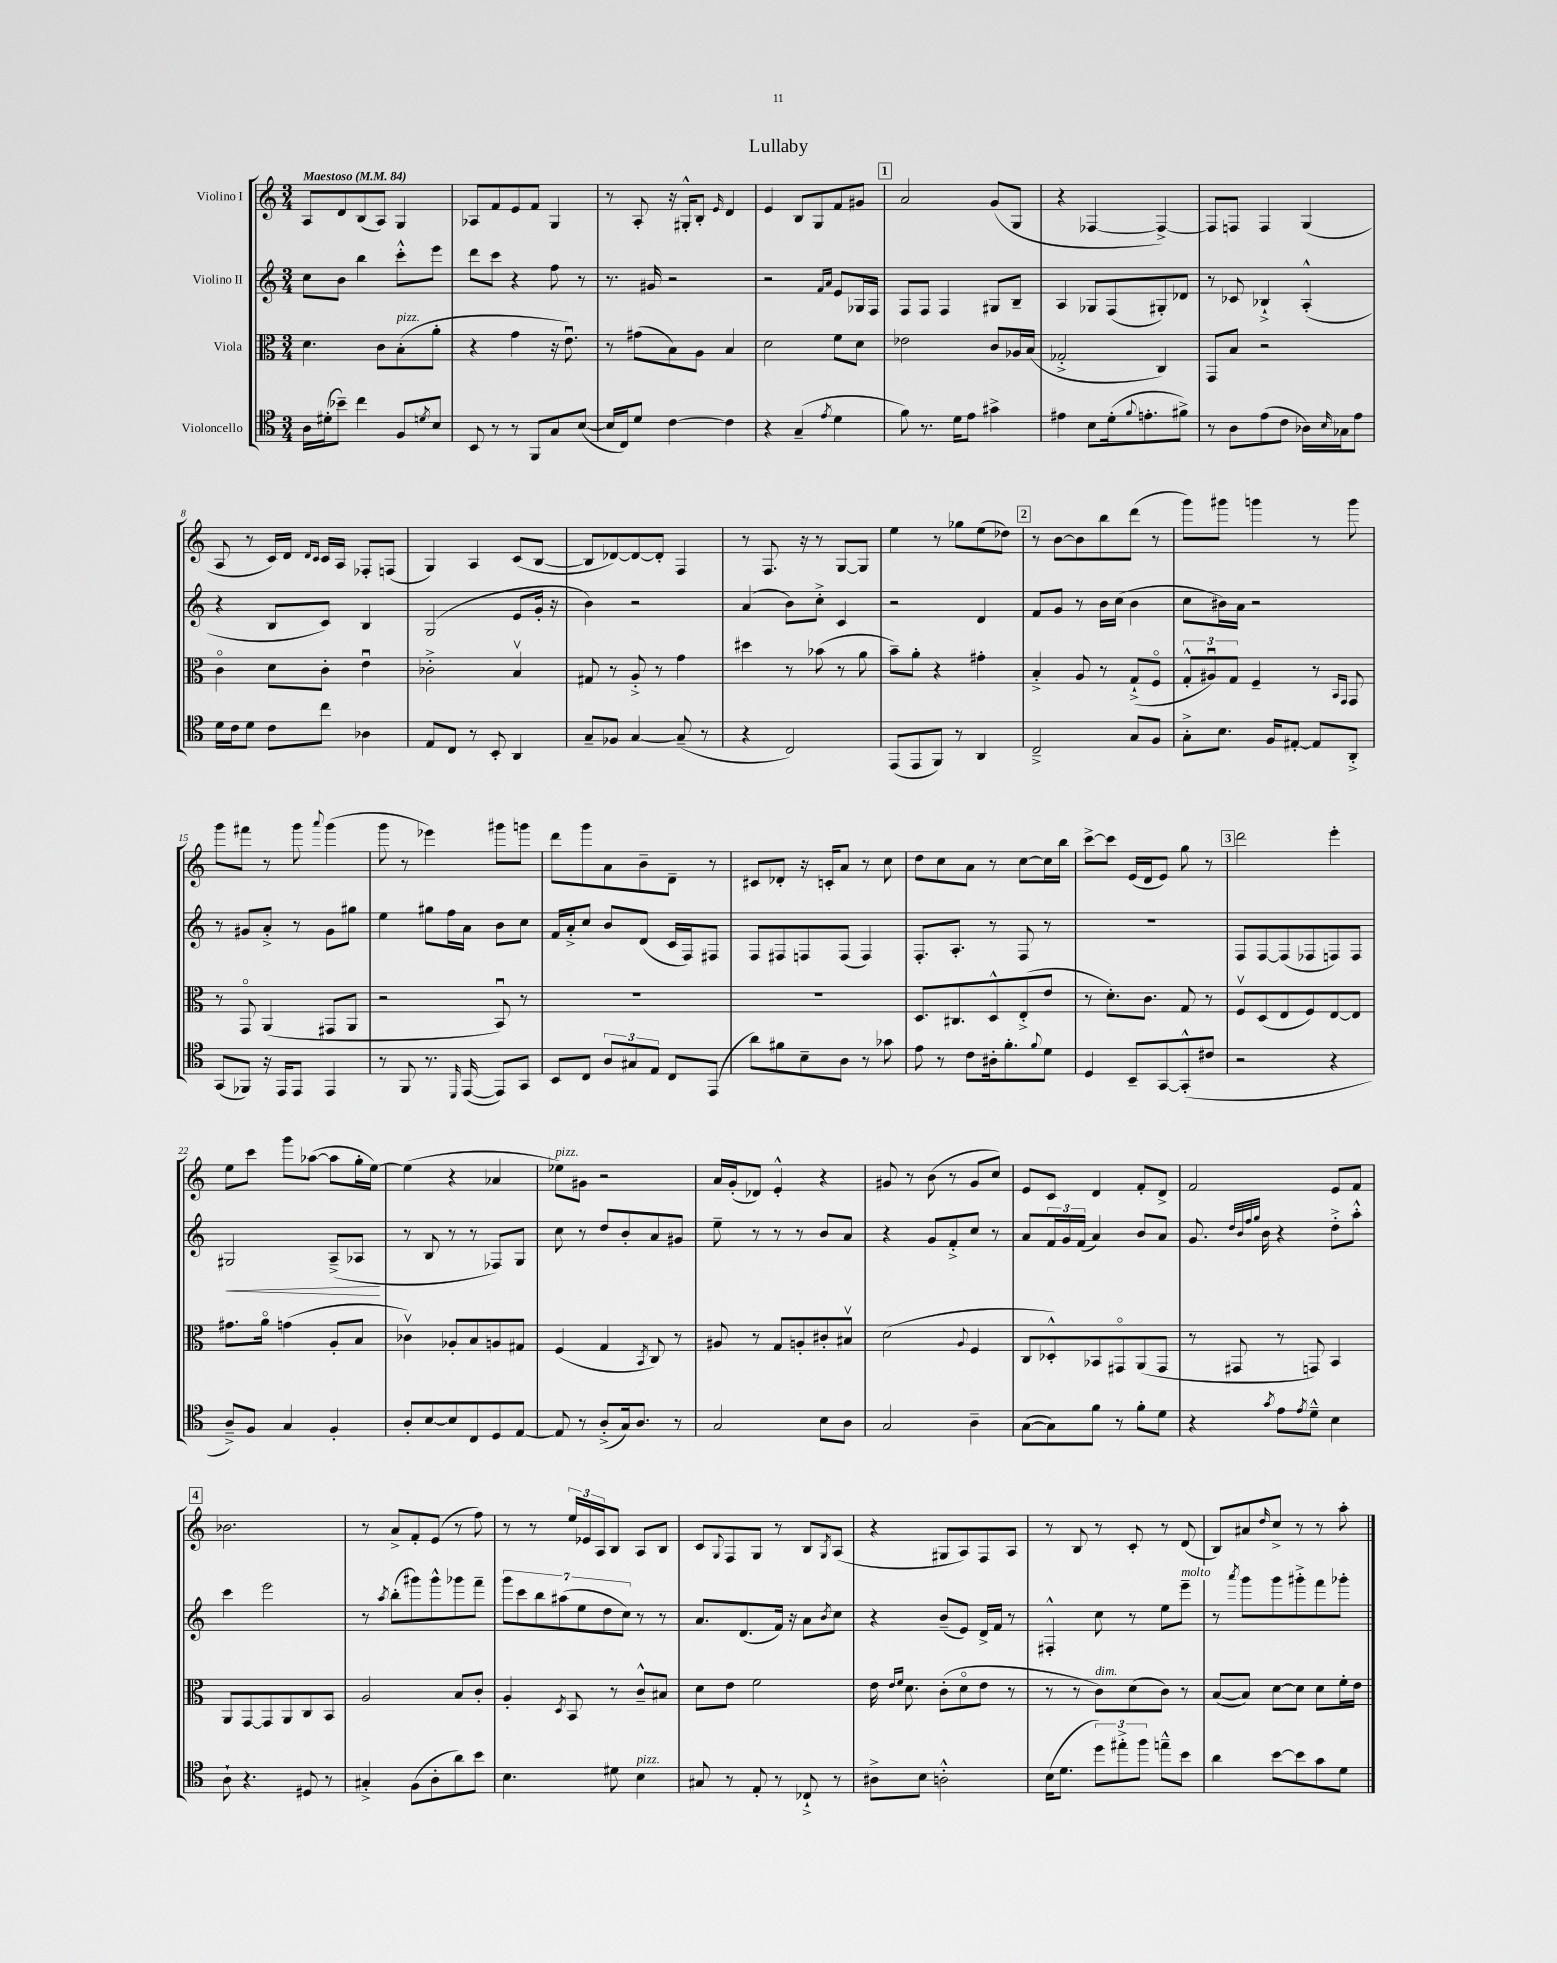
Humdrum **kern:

**kern	**kern	**kern	**dynam	**kern
*part4	*part3	*part2	*part2	*part1
*staff4	*staff3	*staff2	*staff2	*staff1
*I"Violoncello	*I"Viola	*I"Violino II	*	*I"Violino I
*clefC4	*clefC3	*clefG2	*	*clefG2
*k[]	*k[]	*k[]	*	*k[]
*M3/4	*M3/4	*M3/4	*	*M3/4
*MM84	*MM84	*MM84	*	*MM84
=1	=1	=1	=1	=1
!	!	!	!	!LO:TX:a:B:t=Maestoso
16A\LL	4.d\	8cc\L	.	8A/L
(16d#X'\J	.	.	.	.
8b-X~\J)	.	8b\J	.	8d/
4cc\	.	4bb\	.	(8B/
.	8c\L	.	.	8A/J)
!	!LO:TX:a:i:t=pizz.	!	!	!
8F/L	(8B'\	8ccc'^^\L	.	4G/
8qdn/	.	.	.	.
8B/J	8a'\J	8eee\J	.	.
=2	=2	=2	=2	=2
8BB/	4r	8ddd\L	.	8A-X/L
8r	.	8ccc\J	.	8f/
8r	4g\	4r	.	8e/
8FF/L	.	.	.	8f/J
8G/	16r	8ff\	.	4G/
.	8.eu\)	.	.	.
([8B/J	.	8r	.	.
=3	=3	=3	=3	=3
16B/LL]	8r	8.r	.	8r
16C/J)	.	.	.	.
8d/J	(8g#X\L	.	.	8A'/
.	.	16g#X/	.	.
[4c\	8B\)	2r	.	16r
.	.	.	.	16G#X'^^/KL
.	8A\J	.	.	8B'/J
.	.	.	.	16qqe/
4c\]	4B/	.	.	4d/
=4	=4	=4	=4	=4
4r	2d\	2r	.	4e/
(4G~/	.	.	.	8B/L
.	.	.	.	8G/
.	.	16qqf/LL	.	.
8qe/	.	16qqa/JJ	.	.
4d\	8f\L	8e/L	.	8f/
.	8d\J	16G-X/L	.	8g#X/J
.	.	16F/JJ	.	.
!!LO:REH:place=s1:t=1
=5	=5	=5	=5	=5
8f\)	2e-X\	8F/L	.	2a/
8.r	.	8F/J	.	.
.	.	4F/	.	.
16d\KL	.	.	.	.
8e\J	.	.	.	.
4g#X^\	8c/L	8G#X/L	.	(8g/L
.	16A-X/L	8B~/J	.	8G/J
.	(16B/JJ	.	.	.
=6	=6	=6	=6	=6
4e#X\	2G-X'^/	4A/	.	4r
8B\L	.	8G-X/L	.	[4F-X/
(16d'\k	.	(8F/	.	.
8qqf/	.	.	.	.
8.en'\	.	.	.	.
.	4C/)	8G#X'/)	.	4F-^/_)
8f#X^\J)	.	8d-X/J	.	.
=7	=7	=7	=7	=7
8r	8GG/L	8r	.	8F-/L]
8A\L	8B/J	8c-X/	.	8Fn/J
(8e\	2r	4B-X`^/	.	4F/
8c\J	.	.	.	.
16A-X\LL)	.	(4A'^^/	.	(4G/
16qqB/	.	.	.	.
16G-X\J	.	.	.	.
8e\J	.	.	.	.
!!LO:LB:g=z
=8	=8	=8	=8	=8
16d\LL	4c\	4r	.	8A/
16c\J	.	.	.	.
8d\J	.	.	.	8r
8c\L	8d\L	8B/L	.	16c/LL)
.	.	.	.	16d/JJ
.	.	.	.	16qqd/LL
.	.	.	.	16qqc/JJ
8cc\J	8c'\J	8c/J)	.	16c/LL
.	.	.	.	16A/JJ
4A-X\	4eu\	4B/	.	8F-X'/L
.	.	.	.	(8Fn/J
=9	=9	=9	=9	=9
8E/L	2c-X'^\	(2G/	.	4G/)
8C/J	.	.	.	.
8r	.	.	.	4A/
8BB'/	.	.	.	.
4AA/	4Bv/	8e/L	.	(8c/L
.	.	16g'/Jk	.	[8B/J
.	.	16r	.	.
=10	=10	=10	=10	=10
8G~/L	8G#X/	4b\)	.	8B/L]
8F-X/J	8r	.	.	[8d-X/)
[4G/	8A'^/	2r	.	8d-/_
.	8r	.	.	8d-'/J]
(8G~/]	4g\	.	.	4F/
8r	.	.	.	.
=11	=11	=11	=11	=11
4r	4dd#X\	(4a/	.	8r
.	.	.	.	8.F/
2C/)	8r	8b\L)	.	.
.	.	.	.	16r
.	(8b-X\	8cc'^\J	.	8r
.	8r	4c/	.	[8G/L
.	8a\	.	.	8G/J]
=12	=12	=12	=12	=12
(8EE/L	8b~\L)	2r	.	4ee\
8EE/	8a'\J	.	.	.
8FF/J)	4r	.	.	8r
8r	.	.	.	8gg-X\L
4AA/	4g#X'\	4d/	.	(8ee\
.	.	.	.	8dd-X\J)
!!LO:REH:place=s1:t=2
=13	=13	=13	=13	=13
2C~^/	4B'^/	8f/L	.	8r
.	.	8g/J	.	[8b\L
.	8A/	8r	.	8b\]
.	8r	16b\LL	.	8bb\
.	.	(16cc\JJ	.	.
8G/L	(8G`^/L	4b\	.	(8ddd\J
8F/J	8F/J	.	.	8r
=14	=14	=14	=14	=14
8G'^\L	12G'^^/L	8cc\L	.	8ggg\L)
.	12A#Xu/)	.	.	.
8.B\J	.	16b#X\L)	.	8ggg#X\J
.	12G/J	.	.	.
.	.	16a\JJ	.	.
.	4F~/	2r	.	4gggn\
16F/KL	.	.	.	.
[8E#X'/J	.	.	.	.
8E#/L]	8r	.	.	8r
.	16qqBB/LL	.	.	.
.	16qqGG/JJ	.	.	.
8AA'^/J	8GG/	.	.	8ggg\
!!LO:LB:g=z
=15	=15	=15	=15	=15
(8GG/L	8r	8r	.	8ggg\L
8FF-X/J)	8GG/	8g#X/L	.	8fff#X\J
16r	(4AA/	8a'^/J	.	8r
16EE/KL	.	.	.	.
8EE/J	.	8r	.	8ggg\
.	.	.	.	8qqaaa/
4EE/	8GG#X/L	8g#\L	.	(4ggg\
.	8AA/J	8gg#X\J	.	.
=16	=16	=16	=16	=16
8r	2r	4ee\	.	8ggg\
8FF/	.	.	.	8r
8.r	.	8gg#X\L	.	4eee-X\)
.	.	16ff\L	.	.
16qqDD/	.	.	.	.
([16EE/	.	16a\JJ	.	.
8EE/L])	8BBu/)	8b\L	.	8ggg#X\L
8GG/J	8r	8cc\J	.	8gggn\J
=17	=17	=17	=17	=17
8BB/L	2.r	16f/LL	.	8ddd\L
.	.	16a'^/J	.	.
8C/J	.	8cc/J	.	8ggg\
12A/L	.	8b/L	.	8a\
12G#X/	.	.	.	.
.	.	(8d/J	.	8b~\
12E/J	.	.	.	.
8C/L	.	16c/LL	.	8d~\J
.	.	16F/J)	.	.
(8EE/J	.	8F#X/J	.	8r
=18	=18	=18	=18	=18
8a\L)	2.r	8F/L	.	8c#X/L
8f#X\	.	8F#X/	.	8d-X'/J
8B~\	.	8Fn/	.	16r
.	.	.	.	16cn'/KL
8A\J	.	(8F/J	.	8a/J
8r	.	4F/)	.	8r
8g-X\	.	.	.	8cc\
=19	=19	=19	=19	=19
8e\	8.D/L	8.F'/L	.	8dd\L
8r	.	.	.	8cc\
.	8.C#X/	8.A'/J	.	.
8c\L	.	.	.	8a\J
16A#X'\k	8D^^/	8r	.	8r
8.f'\	.	.	.	.
.	(8E'^/	8F/	.	[8cc\L
8qqf/	.	.	.	.
8d\J	8e/J	8r	.	16cc\L]
.	.	.	.	16bb\JJ
=20	=20	=20	=20	=20
4D/	8r	2.r	.	[8ccc^\L
.	8.d'\L)	.	.	8ccc\J]
8BB~/L	.	.	.	(16e/LL
.	8.c\J	.	.	16d/J
[8GG/	.	.	.	8e/J)
(8GG'^^/]	8G/	.	.	8gg\
8c#X/J	8r	.	.	8r
!!LO:REH:place=s1:t=3
=21	=21	=21	=21	=21
2r	8Fv/L	8F/L	.	2ddd\
.	(8D/	[8F/	.	.
.	8E/	(8F/]	.	.
.	8F/)	8F-X/	.	.
4r	[8E/	8Fn/)	.	4eee'\
.	8E/J]	8F/J	.	.
!!LO:LB:g=z
=22	=22	=22	=22	=22
!	!	!	!LO:HP:b	!
8A~^/L)	8.g#X\L	2G#X/	<	8ee\L
8F/J	.	.	.	8ccc\J
.	16a\Jk	.	.	.
4G/	(4gn\	.	.	8ggg\L
.	.	.	.	([8aa-X\J
4F'/	8A'/L	(8A~^/L	.	8aa-\L]
.	8B/J	8A-X/J	.	16gg'\L
.	.	.	.	[16ee\JJ)
.	.	.	[	.
=23	=23	=23	=23	=23
8A'/L	4c-Xv\)	8r	.	(4ee\]
[8B/	.	8B/	.	.
8B/]	8A-X'/L	8r	.	4r
8C/	8B/	8r	.	.
8D/	8An/	8F-X/L)	.	4a-X/
[8E/J	8G#X/J	8G/J	.	.
=24	=24	=24	=24	=24
!	!	!	!	!LO:TX:a:i:t=pizz.
8E/]	(4F/	8cc\	.	8ee-X\L)
8r	.	8r	.	8g#X\J
(8A'^/L	4G/	8dd/L	.	2r
16G/k)	.	8b'/	.	.
8.A/J	.	.	.	.
.	8qBB/	.	.	.
.	8C/)	8a/	.	.
8r	8r	8g#X/J	.	.
=25	=25	=25	=25	=25
2G/	8A#X/	8ee~\	.	16a/LL
.	.	.	.	(16g'/J
.	8r	8r	.	8d-X/J)
.	8G/L	8r	.	4e'^^/
.	8An'/	8r	.	.
8B\L	8c#X'/	8b/L	.	4r
8A\J	8B#Xv/J	8a/J	.	.
=26	=26	=26	=26	=26
2G/	(2d\	4r	.	8g#X/
.	.	.	.	8r
.	.	8g/L	.	(8b\
.	.	8f'^/	.	8r
.	8qqA/	.	.	.
4A~\	4F/	8cc/J	.	8g#/L
.	.	8r	.	8cc/J)
=27	=27	=27	=27	=27
([8G\L	8C/L	8a/L	.	8e/L
8G\])	8D-X'^^/)	24f/L	.	8c/J
.	.	24g/	.	.
.	.	(24f/JJ	.	.
8f\J	8BB-X/	4a/)	.	4d/
8r	8GG#X/	.	.	.
8f'\L	(8AA/	8b/L	.	8f'/L
8d\J	8GG#/J	8a/J	.	8d^/J
=28	=28	=28	=28	=28
4r	8r	8.g/	.	2f/
.	8GG#X/	.	.	.
.	.	32qqdd/LLL	.	.
.	.	32qqb/	.	.
.	.	32qqff/	.	.
.	.	32qqgg/JJJ	.	.
.	.	16b\	.	.
8qg/	.	.	.	.
8e\L	8r	4r	.	.
8qe/	.	.	.	.
8d~^^\J	8GGn/)	.	.	.
4B\	4BB/	8dd'^\L	.	8e/L
.	.	8aa'^^\J	.	8f/J
!!LO:LB:g=z
!!LO:REH:place=s1:t=4
=29	=29	=29	=29	=29
8A`\	8AA/L	4ccc\	.	2.b-X\
4.r	[8GG/	.	.	.
.	8GG/]	2eee\	.	.
.	8AA/	.	.	.
8D#X/	8C/	.	.	.
8r	8BB/J	.	.	.
=30	=30	=30	=30	=30
4G#X'^/	2A/	8r	.	8r
.	.	8qaa/	.	.
.	.	(8bb'\L	.	8a^/L
(8F\L	.	8ggg#X\)	.	8f'/
8A'\	.	8ggg#^^\	.	(8e/J
8a\)	8B/L	8ggg-X\	.	8r
8b\J	8c'/J	8fff~\J	.	8ff\)
=31	=31	=31	=31	=31
4.B\	4A'/	14ggg\L	.	8r
.	.	14ccc\	.	.
.	.	.	.	8r
.	.	14bb\	.	.
.	.	(14aa#X\	.	.
.	8qD/	.	.	.
.	8BB/	.	.	24ee/LL
.	.	14ee\	.	.
.	.	.	.	24e-X/
.	.	.	.	24A/J
.	.	14dd\	.	.
8d#X\	8r	.	.	8B/J
.	.	14cc\J)	.	.
!LO:TX:a:i:t=pizz.	!	!	!	!
4B\	8c~^^/L	8r	.	8A/L
.	8B#X/J	8r	.	8B/J
=32	=32	=32	=32	=32
8G#X/	8d\L	8.a/L	.	8c/L
.	.	.	.	8qqG/
8r	8e\J	.	.	8F/
.	.	(8.d/	.	.
8E'/	2f\	.	.	8G/J
8r	.	16f/Jk)	.	8r
.	.	16r	.	.
8C-X`^/	.	8a\L	.	8B/L
.	.	8qb/	.	8qG/
8r	.	8cc\J	.	(8A/J
=33	=33	=33	=33	=33
8A#X^\L	16e\	4r	.	4r
.	16qqe/LL	.	.	.
.	16qqf/JJ	.	.	.
.	8.d\	.	.	.
8B\J	.	.	.	.
2An'^^\	(8c'\L	(8b~/L	.	8G#X/L
.	8d\	8e/J)	.	8A/)
.	8e\J	16d^/LL	.	8F/
.	.	16f/JJ	.	.
.	8r	8r	.	8A/J
=34	=34	=34	=34	=34
(16B\KL	8r	4F#X'^^/	.	8r
8.d\J	.	.	.	.
.	8r	.	.	8B/
!	!LO:TX:a:i:t=dim.	!	!	!
12dd\L)	8c\L)	8cc\	.	8r
12ee#X'^\	.	.	.	.
.	(8d\	8r	.	8c'/
12ff\J	.	.	.	.
8een~^^\L	8c\J)	8ee\L	.	8r
!	!	!LO:TX:a:i:t=molto	!	!
8b\J	8r	8eee~\J	.	(8d/
=35	=35	=35	=35	=35
4a\	([8B/L	8r	.	8B/L)
.	.	8qaaa/	.	.
.	8B/J])	8ggg\L	.	8a#X/
.	.	.	.	16qqdd/
[8b\L	[8d\L	8ggg\	.	8cc^/J
8b\]	8d\J]	8ggg#X'^\	.	8r
8g\	8d\L	8fff\	.	8r
8d\J	16f'\L	8ggg-X'\J	.	8aa'\
.	16e\JJ	.	.	.
==	==	==	==	==
*-	*-	*-	*-	*-
